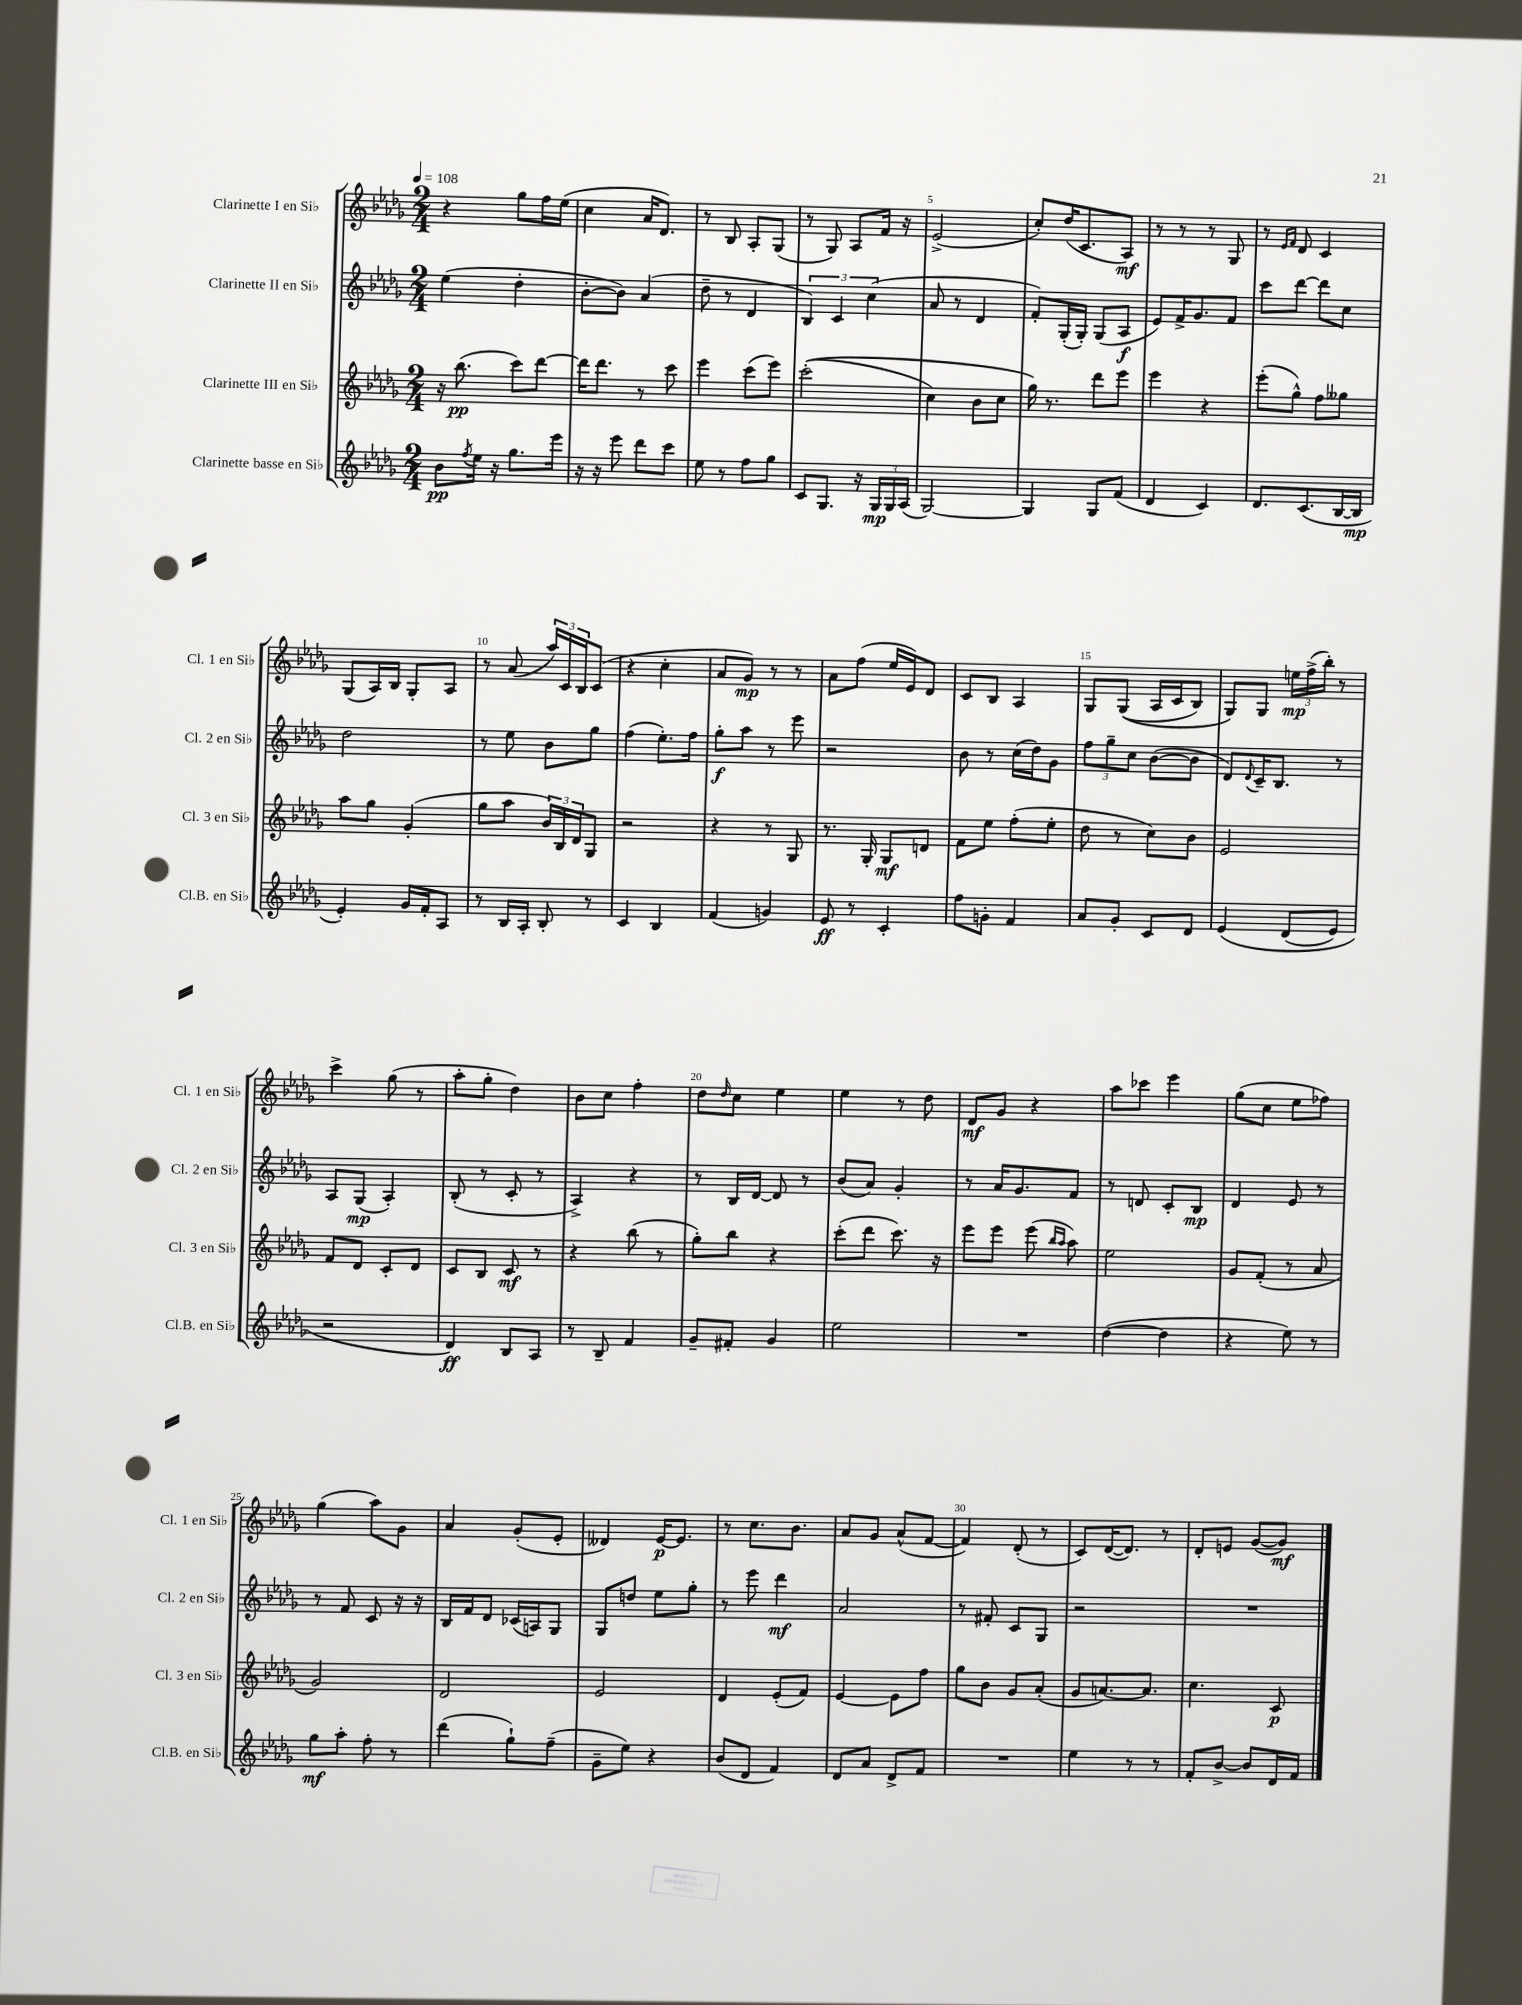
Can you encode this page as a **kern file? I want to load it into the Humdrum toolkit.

**kern	**dynam	**kern	**dynam	**kern	**dynam	**kern	**dynam
*part4	*part4	*part3	*part3	*part2	*part2	*part1	*part1
*staff4	*staff4	*staff3	*staff3	*staff2	*staff2	*staff1	*staff1
*I"Clarinette basse en Si♭	*	*I"Clarinette III en Si♭	*	*I"Clarinette II en Si♭	*	*I"Clarinette I en Si♭	*
*I'Cl.B. en Si♭	*	*I'Cl. 3 en Si♭	*	*I'Cl. 2 en Si♭	*	*I'Cl. 1 en Si♭	*
*clefG2	*	*clefG2	*	*clefG2	*	*clefG2	*
*k[b-e-a-d-g-]	*	*k[b-e-a-d-g-]	*	*k[b-e-a-d-g-]	*	*k[b-e-a-d-g-]	*
*M2/4	*	*M2/4	*	*M2/4	*	*M2/4	*
*MM108	*	*MM108	*	*MM108	*	*MM108	*
=1	=1	=1	=1	=1	=1	=1	=1
8b-\L	pp	16r	.	(4ee-\	.	4r	.
.	.	(8.bb-\	pp	.	.	.	.
8qff/	.	.	.	.	.	.	.
16ee-\Jk	.	.	.	.	.	.	.
16r	.	.	.	.	.	.	.
8.gg-\L	.	8ccc\L)	.	4dd-'\	.	8gg-\L	.
.	.	[8ddd-\J	.	.	.	16ff\L	.
16eee-\Jk	.	.	.	.	.	(16ee-\JJ	.
=2	=2	=2	=2	=2	=2	=2	=2
16r	.	16ddd-\KL]	.	[8b-'\L	.	4cc\	.
16r	.	8.ddd-\J	.	.	.	.	.
8eee-\	.	.	.	8b-\J])	.	.	.
8ddd-\L	.	8r	.	(4a-/	.	16a-/KL	.
.	.	.	.	.	.	8.d-/J)	.
8ccc\J	.	8ccc\	.	.	.	.	.
=3	=3	=3	=3	=3	=3	=3	=3
8ee-\	.	4eee-\	.	8dd-~\	.	8r	.
8r	.	.	.	8r	.	8B-/	.
8ff\L	.	(8ccc\L	.	4d-/	.	8A-'/L	.
8gg-\J	.	8eee-\J)	.	.	.	(8G-/J	.
=4	=4	=4	=4	=4	=4	=4	=4
8c/L	.	((2ccc'\	.	6B-/)	.	8r	.
8.G-/J	.	.	.	.	.	8G-/)	.
.	.	.	.	6c/	.	.	.
.	.	.	.	.	.	8A-/L	.
16r	.	.	.	.	.	.	.
.	.	.	.	(6cc\	.	.	.
24G-/LL	mp	.	.	.	.	16f/Jk	.
24G-/	.	.	.	.	.	.	.
.	.	.	.	.	.	16r	.
(24A-/JJ	.	.	.	.	.	.	.
=5	=5	=5	=5	=5	=5	=5	=5
[2G-/)	.	4cc\)	.	8a-/	.	(2e-^/	.
.	.	.	.	8r	.	.	.
.	.	8b-\L	.	4d-/	.	.	.
.	.	8cc\J	.	.	.	.	.
=6	=6	=6	=6	=6	=6	=6	=6
4G-/]	.	16gg-\)	.	8f'/L)	.	8cc'/L)	.
.	.	8.r	.	.	.	.	.
.	.	.	.	(16G-'/L	.	(16dd-/K	.
.	.	.	.	16G-'/JJ)	.	8.c/	.
8G-/L	.	8ddd-\L	.	(8G-/L	.	.	.
(8f/J	.	8eee-\J	.	8A-/J	f	8A-/J)	mf
=7	=7	=7	=7	=7	=7	=7	=7
4d-/	.	4eee-\	.	8e-/L)	.	8r	.
.	.	.	.	16f^/K	.	8r	.
.	.	.	.	8.g-/	.	.	.
4c/)	.	4r	.	.	.	8r	.
.	.	.	.	8f/J	.	8G-/	.
=8	=8	=8	=8	=8	=8	=8	=8
8.d-/L	.	(8eee-'\L	.	8ccc\L	.	8r	.
.	.	.	.	.	.	16qqe-/LL	.
.	.	.	.	.	.	16qqf/JJ	.
.	.	8gg-^^\J)	.	[8ddd-\J	.	8d-/	.
(8.c/	.	.	.	.	.	.	.
.	.	8ff\L	.	8ddd-\L]	.	4c/	.
[16B-/L	.	8gg--X\J	.	8cc\J	.	.	.
16B-/JJ]	mp	.	.	.	.	.	.
!!LO:LB:g=z
=9	=9	=9	=9	=9	=9	=9	=9
4e-'/)	.	8aa-\L	.	2dd-\	.	(8G-/L	.
.	.	8gg-\J	.	.	.	16A-/L)	.
.	.	.	.	.	.	16B-/JJ	.
16g-/LL	.	(4g-'/	.	.	.	8G-'/L	.
16f'/J	.	.	.	.	.	.	.
8A-/J	.	.	.	.	.	8A-/J	.
=10	=10	=10	=10	=10	=10	=10	=10
8r	.	8gg-\L	.	8r	.	8r	.
16B-/LL	.	8aa-\J	.	8ee-\	.	(8a-/	.
16A-'/JJ	.	.	.	.	.	.	.
8B-'/	.	24b-/LL)	.	8b-\L	.	24aa-/LL)	.
.	.	24B-/	.	.	.	24c/	.
.	.	24d-/J	.	.	.	24B-/J	.
8r	.	8G-/J	.	8gg-\J	.	(8c/J	.
=11	=11	=11	=11	=11	=11	=11	=11
4c/	.	2r	.	(4ff\	.	4r	.
4B-/	.	.	.	8.ee-'\L)	.	4cc'\	.
.	.	.	.	16ff\Jk	.	.	.
=12	=12	=12	=12	=12	=12	=12	=12
(4f/	.	4r	.	8gg-'\L	f	8a-/L	.
.	.	.	.	8aa-\J	.	8g-/J)	mp
4gn/)	.	8r	.	8r	.	8r	.
.	.	8G-/	.	8eee-\	.	8r	.
=13	=13	=13	=13	=13	=13	=13	=13
8e-/	ff	8.r	.	2r	.	8a-\L	.
8r	.	.	.	.	.	(8ff\J	.
.	.	16G-'/	.	.	.	.	.
4c'/	.	8G-/L	mf	.	.	16ee-/LL	.
.	.	.	.	.	.	16e-/J)	.
.	.	8dn/J	.	.	.	8d-/J	.
=14	=14	=14	=14	=14	=14	=14	=14
8ff\L	.	8f\L	.	8b-\	.	8c/L	.
8gn'\J	.	8ee-\J	.	8r	.	8B-/J	.
4f/	.	(8ff'\L	.	(16cc\LL	.	4A-/	.
.	.	.	.	16dd-\J)	.	.	.
.	.	8ee-'\J	.	8g-\J	.	.	.
=15	=15	=15	=15	=15	=15	=15	=15
8a-/L	.	8dd-\	.	12ff\L	.	8G-/L	.
.	.	.	.	12gg-~\	.	.	.
8g-'/J	.	8r	.	.	.	((8G-/J	.
.	.	.	.	12cc\J	.	.	.
8c/L	.	8cc\L)	.	([8b-\L	.	16A-/LL	.
.	.	.	.	.	.	16c/J	.
8d-/J	.	8b-\J	.	8b-\J]	.	8B-/J)	.
=16	=16	=16	=16	=16	=16	=16	=16
(4e-/	.	2e-/	.	8d-/L)	.	8G-/L)	.
.	.	.	.	8qqd-/	.	.	.
.	.	.	.	16c~/K	.	8G-/J	.
.	.	.	.	8.B-/J	.	.	.
(8d-/L	.	.	.	.	.	24een\LL	mp
.	.	.	.	.	.	(24ff^\	.
.	.	.	.	.	.	24bb-'\JJ)	.
8e-/J)	.	.	.	8r	.	8r	.
!!LO:LB:g=z
=17	=17	=17	=17	=17	=17	=17	=17
2r	.	8f/L	.	8A-/L	.	4ccc^\	.
.	.	8d-/J	.	(8G-/J	mp	.	.
.	.	8c'/L	.	4A-'/)	.	(8gg-\	.
.	.	8d-/J	.	.	.	8r	.
=18	=18	=18	=18	=18	=18	=18	=18
4d-/)	ff	8c/L	.	(8B-'/	.	8aa-'\L	.
.	.	8B-/J	.	8r	.	8gg-'\J	.
8B-/L	.	8c/	mf	8c'/	.	4dd-\)	.
8A-/J	.	8r	.	8r	.	.	.
=19	=19	=19	=19	=19	=19	=19	=19
8r	.	4r	.	4A-^/)	.	8b-\L	.
8B-~/	.	.	.	.	.	8cc\J	.
4f/	.	(8bb-\	.	4r	.	4ff'\	.
.	.	8r	.	.	.	.	.
=20	=20	=20	=20	=20	=20	=20	=20
8g-~/L	.	8gg-'\L)	.	8r	.	8dd-\L	.
.	.	.	.	.	.	16qqdd-/	.
8f#X'/J	.	8bb-\J	.	16B-/LL	.	8cc\J	.
.	.	.	.	[16d-/JJ	.	.	.
4g-/	.	4r	.	8d-/]	.	4ee-\	.
.	.	.	.	8r	.	.	.
=21	=21	=21	=21	=21	=21	=21	=21
2ee-\	.	(8ccc'\L	.	(8b-/L	.	4ee-\	.
.	.	8ddd-\J	.	8a-/J)	.	.	.
.	.	8.ccc\)	.	4g-'/	.	8r	.
.	.	.	.	.	.	8dd-\	.
.	.	16r	.	.	.	.	.
=22	=22	=22	=22	=22	=22	=22	=22
2r	.	8eee-\L	.	8r	.	8d-/L	mf
.	.	8eee-\J	.	16a-/KL	.	8g-/J	.
.	.	.	.	8.g-/	.	.	.
.	.	(8eee-\	.	.	.	4r	.
.	.	16qqbb-/LL	.	.	.	.	.
.	.	16qqaa-/JJ	.	.	.	.	.
.	.	8aa-\)	.	8f/J	.	.	.
=23	=23	=23	=23	=23	=23	=23	=23
([4dd-\	.	2ee-\	.	8r	.	8aa-\L	.
.	.	.	.	8dn/	.	8ccc-X\J	.
4dd-\]	.	.	.	8c'/L	.	4eee-\	.
.	.	.	.	8B-/J	mp	.	.
=24	=24	=24	=24	=24	=24	=24	=24
4r	.	8g-/L	.	4d-/	.	(8gg-\L	.
.	.	(8f'/J	.	.	.	8cc\J	.
8ee-\)	.	8r	.	8e-/	.	8ee-\L	.
8r	.	8a-/	.	8r	.	8ff-X\J)	.
!!LO:LB:g=z
=25	=25	=25	=25	=25	=25	=25	=25
8gg-\L	mf	2g-/)	.	8r	.	(4gg-\	.
8aa-'\J	.	.	.	8f/	.	.	.
8ff'\	.	.	.	8c/	.	8aa-\L)	.
8r	.	.	.	16r	.	8g-\J	.
.	.	.	.	16r	.	.	.
=26	=26	=26	=26	=26	=26	=26	=26
(4ddd-\	.	2d-/	.	16B-/LL	.	4a-/	.
.	.	.	.	16f/J	.	.	.
.	.	.	.	8d-/J	.	.	.
8gg-`\L)	.	.	.	(16c-X/LL	.	(8g-'/L	.
.	.	.	.	16An/J)	.	.	.
(8ff~\J	.	.	.	8G-/J	.	8e-'/J	.
=27	=27	=27	=27	=27	=27	=27	=27
8g-~\L	.	2e-/	.	8G-/L	.	4d--X/)	.
8ee-\J)	.	.	.	8ddn/J	.	.	.
4r	.	.	.	8ee-\L	.	[16e-/KL	p
.	.	.	.	.	.	8.e-/J]	.
.	.	.	.	8gg-'\J	.	.	.
=28	=28	=28	=28	=28	=28	=28	=28
(8b-/L	.	4d-/	.	8r	.	8r	.
8d-/J	.	.	.	8eee-\	.	8.cc\L	.
4f/)	.	(8e-'/L	.	4ddd-\	mf	.	.
.	.	.	.	.	.	8.b-\J	.
.	.	8f/J)	.	.	.	.	.
=29	=29	=29	=29	=29	=29	=29	=29
8d-/L	.	[4e-/	.	2a-/	.	8a-/L	.
8a-/J	.	.	.	.	.	8g-/J	.
8d-^/L	.	8e-\L]	.	.	.	(8a-^^/L	.
8f/J	.	8ff\J	.	.	.	[8f/J	.
=30	=30	=30	=30	=30	=30	=30	=30
2r	.	8gg-\L	.	8r	.	4f/])	.
.	.	8b-\J	.	8f#X'/	.	.	.
.	.	8g-/L	.	8c/L	.	(8d-'/	.
.	.	(8a-'/J	.	8G-/J	.	8r	.
=31	=31	=31	=31	=31	=31	=31	=31
4ee-\	.	8g-/L	.	2r	.	8c/L)	.
.	.	[8.an/)	.	.	.	([16d-/K	.
.	.	.	.	.	.	8.d-/J])	.
8r	.	.	.	.	.	.	.
.	.	8.a/J]	.	.	.	.	.
8r	.	.	.	.	.	8r	.
=32	=32	=32	=32	=32	=32	=32	=32
8f'/L	.	4.cc\	.	2r	.	8d-'/L	.
[8b-^/J	.	.	.	.	.	8en/J	.
8b-/L]	.	.	.	.	.	([8g-/L	.
16d-/L	.	8c/	p	.	.	8g-/J])	mf
16f/JJ	.	.	.	.	.	.	.
==	==	==	==	==	==	==	==
*-	*-	*-	*-	*-	*-	*-	*-
